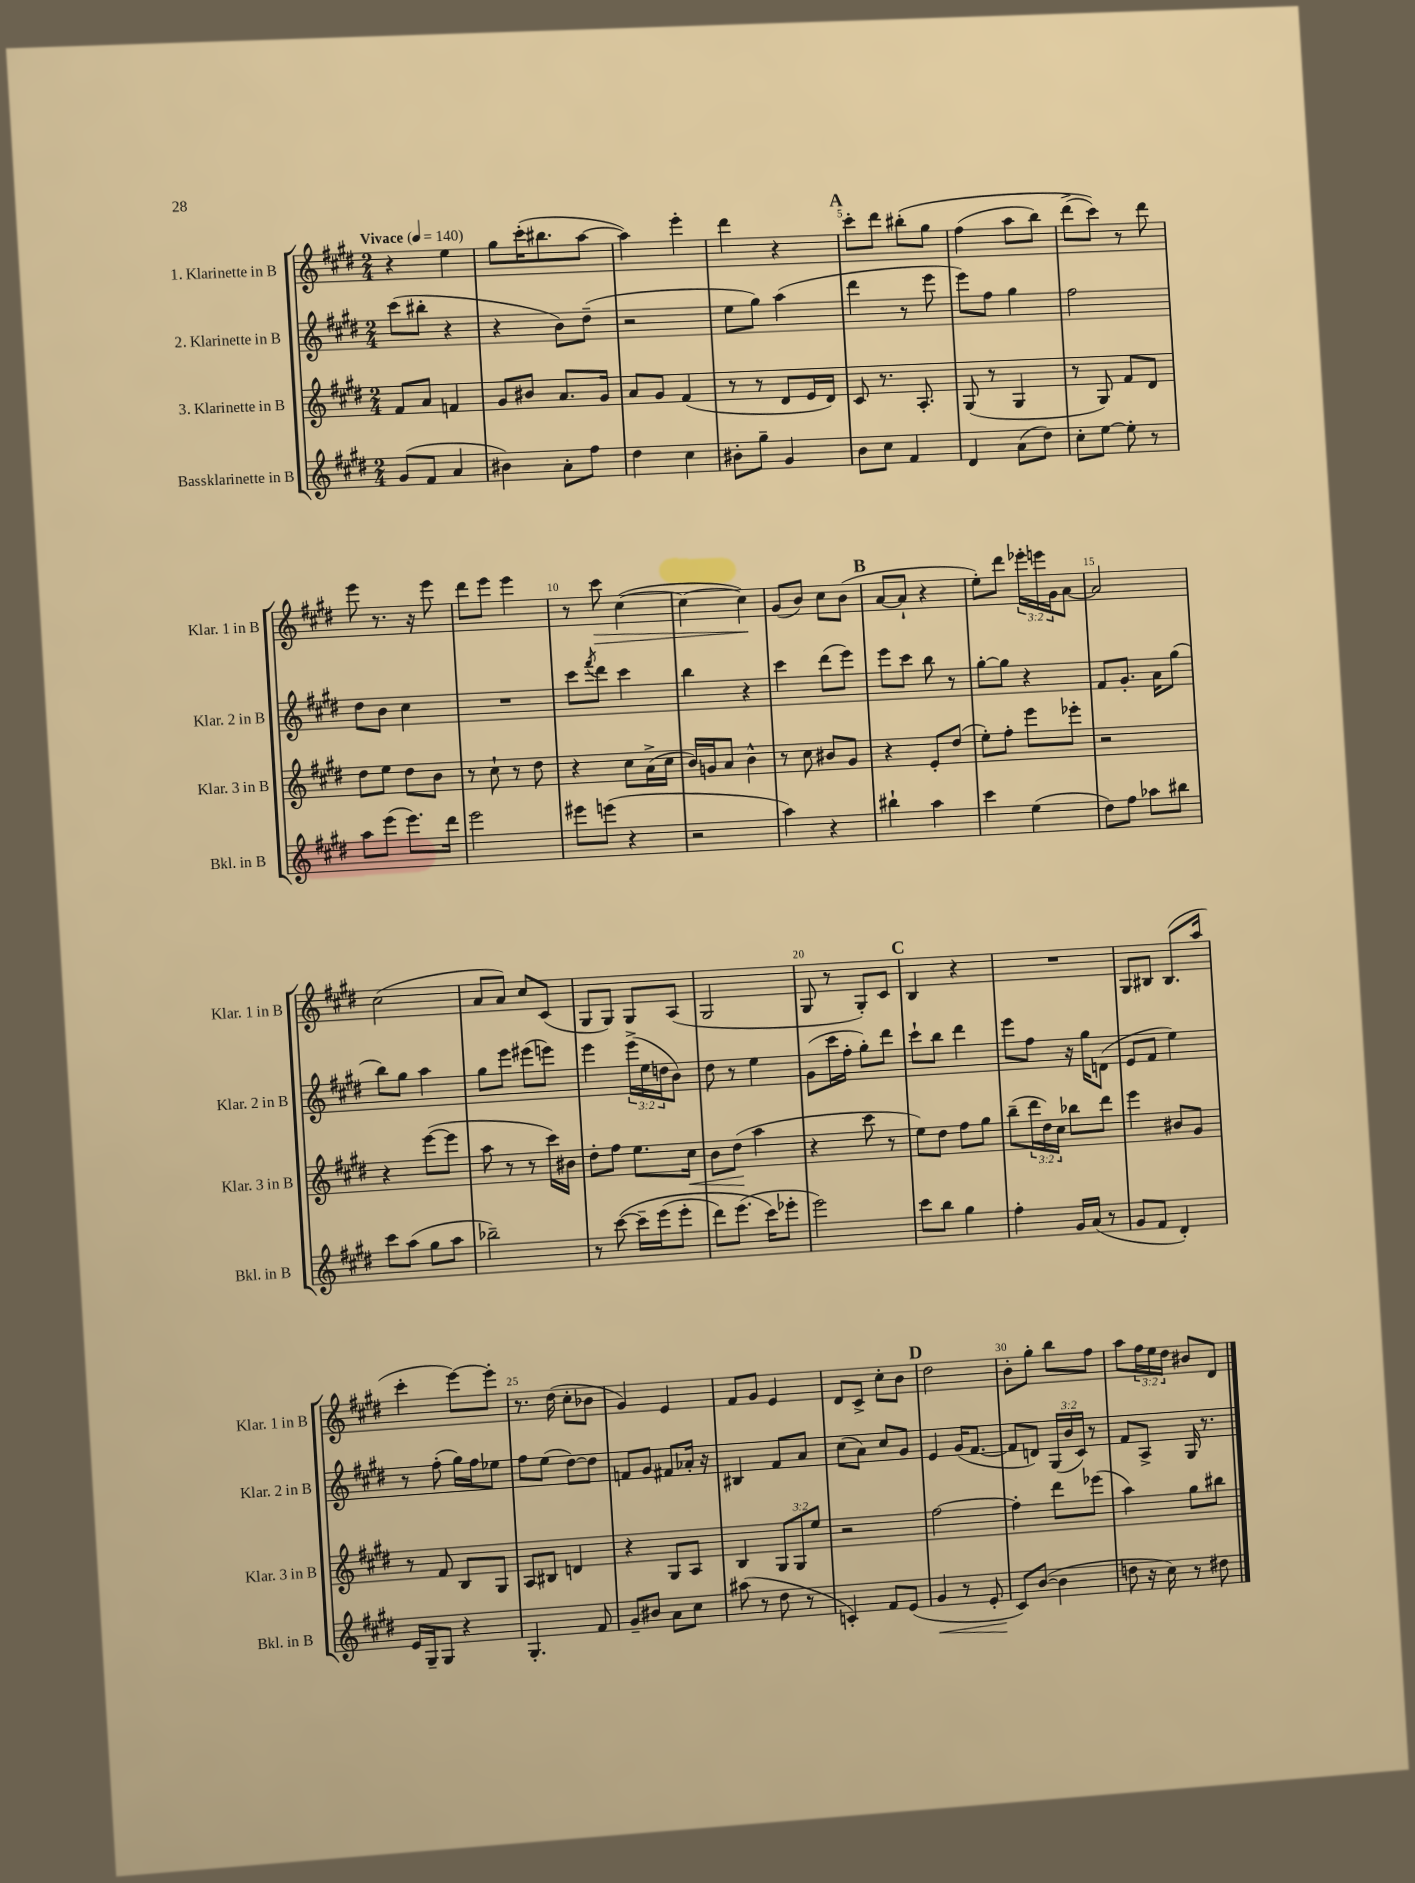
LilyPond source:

<<
\new StaffGroup <<
\new Staff = "s0" \with { instrumentName = "1. Klarinette in B" shortInstrumentName = "Klar. 1 in B" } {
    \clef treble \key e \major \numericTimeSignature \time 2/4 \override Staff.TupletNumber.text = #tuplet-number::calc-fraction-text \tempo "Vivace" 4 = 140
    r4 e''4 |
    gis''8 cis'''16-.( bis''8. a''8~ |
    a''4) e'''4-. |
    dis'''4 r4 |
    \mark \markup { \bold "A" } cis'''8-. dis'''8 bis''8-.\( gis''8 |
    fis''4( a''8 b''8) |
    dis'''8->( cis'''8)\) r8 dis'''8 |
    e'''8 r8. r16 e'''8 |
    dis'''8 e'''8 e'''4 |
    r8 cis'''8\> cis''4~( |
    cis''4~ cis''4\!) |
    gis'8( b'8) cis''8 b'8( |
    \mark \markup { \bold "B" } a'8~ a'8-! r4 |
    e''8-.) dis'''8 \tuplet 3/2 { ees'''16-. e'''16 gis'16 } a'8~ |
    a'2 |
    cis''2( |
    a'8 a'8) cis''8 cis'8( |
    gis8 gis8) gis8 a8( |
    gis2 |
    gis8 r8 gis8-.) cis'8 |
    \mark \markup { \bold "C" } b4 r4 |
    R2 |
    gis8 bis8 bis8.( a''16 |
    cis'''4-. e'''8~) e'''8-. |
    r8. dis''16( cis''8-. bes'8 |
    gis'4) e'4 |
    fis'8 gis'8 e'4 |
    dis'8 cis'8-> cis''8-. b'8 |
    \mark \markup { \bold "D" } dis''2 |
    b'8-. gis''8-. b''8 fis''8 |
    a''8 \tuplet 3/2 { fis''16 e''16 dis''16 } bis'8 dis'8 \bar "|." |
}
\new Staff = "s1" \with { instrumentName = "2. Klarinette in B" shortInstrumentName = "Klar. 2 in B" } {
    \clef treble \key e \major \numericTimeSignature \time 2/4 \override Staff.TupletNumber.text = #tuplet-number::calc-fraction-text
    cis'''8( bis''8-. r4 |
    r4 b'8) dis''8--( |
    r2 |
    e''8 gis''8) a''4( |
    \mark \markup { \bold "A" } dis'''4 r8 e'''8 |
    e'''8) fis''8 gis''4 |
    fis''2 |
    dis''8 b'8 cis''4 |
    R2 |
    cis'''8 \acciaccatura { fis'''8 } dis'''8 cis'''4 |
    b''4 r4 |
    cis'''4 dis'''8( e'''8) |
    \mark \markup { \bold "B" } e'''8 cis'''8 b''8 r8 |
    gis''8~-. gis''8 r4 |
    fis'8 gis'8.-. a'16 gis''8( |
    b''8) gis''8 a''4 |
    gis''8 e'''8 eis'''8( e'''8) |
    e'''4 \tuplet 3/2 { e'''16->( e''16 d''16 } b'8) |
    dis''8 r8 e''4 |
    gis'8( cis'''16 fis''16-. gis''8-.) dis'''8 |
    \mark \markup { \bold "C" } cis'''8-! b''8 dis'''4 |
    e'''8 fis''8 r16 gis''16 d'8( |
    e'8 fis'8 e''4) |
    r8 fis''8-.( gis''16) fis''16 ees''8 |
    fis''8 e''8( dis''8~) dis''8 |
    f'8 gis'8 fis'8 aes'16-. r16 |
    bis4 fis'8 a'8 |
    cis''8( a'8) cis''8 gis'8 |
    \mark \markup { \bold "D" } e'4 gis'16( fis'8.~ |
    fis'8 d'8) \tuplet 3/2 { gis16( b'16 cis'16) } r8 |
    fis'8 a8-> gis16 r8. \bar "|." |
}
\new Staff = "s2" \with { instrumentName = "3. Klarinette in B" shortInstrumentName = "Klar. 3 in B" } {
    \clef treble \key e \major \numericTimeSignature \time 2/4 \override Staff.TupletNumber.text = #tuplet-number::calc-fraction-text
    fis'8 a'8 f'4 |
    gis'8 bis'8 a'8. gis'16 |
    a'8 gis'8 fis'4( |
    r8 r8 dis'8 e'16 dis'16) |
    \mark \markup { \bold "A" } cis'8 r8. a8.-. |
    gis8( r8 gis4 |
    r8 gis8) fis'8 dis'8 |
    dis''8 e''8 dis''8 b'8 |
    r8 cis''8-! r8 dis''8 |
    r4 cis''8 a'16->( cis''16 |
    b'16) g'16 a'8 b'4-^ |
    r8 cis''8 bis'8 gis'8 |
    \mark \markup { \bold "B" } r4 e'8-. dis''8( |
    e''8-.) fis''8-. e'''8 ees'''8-. |
    r2 |
    r4 e'''8~( e'''8 |
    a''8 r8 r8 cis'''16) bis'16 |
    dis''8-. fis''8 e''8. cis''16\< |
    b'8 dis''8\!( a''4 |
    r4 cis'''8 r8 |
    \mark \markup { \bold "C" } e''8) dis''8 fis''8 gis''8 |
    b''8--( \tuplet 3/2 { dis'''16 dis''16) cis''16 } bes''8 dis'''8 |
    e'''4 bis'8 gis'8 |
    r8 fis'8 b8 gis8 |
    a8 bis8 d'4 |
    r4 gis8 a8 |
    b4 \tuplet 3/2 { gis8 gis8 e''8 } |
    r2 |
    \mark \markup { \bold "D" } fis''2~ |
    fis''4-. dis'''8 ees'''8( |
    a''4) gis''8 bis''8 \bar "|." |
}
\new Staff = "s3" \with { instrumentName = "Bassklarinette in B" shortInstrumentName = "Bkl. in B" } {
    \clef treble \key e \major \numericTimeSignature \time 2/4
    gis'8( fis'8 a'4 |
    bis'4) a'8-. fis''8 |
    dis''4 cis''4 |
    bis'8-. gis''8-- gis'4 |
    \mark \markup { \bold "A" } b'8 cis''8 fis'4 |
    dis'4 a'8( dis''8) |
    cis''8-. e''8~ e''8-. r8 |
    a''8 e'''8( e'''8.) dis'''16 |
    e'''2 |
    eis'''8 e'''8( r4 |
    r2 |
    a''4) r4 |
    \mark \markup { \bold "B" } bis''4-! a''4 |
    cis'''4 e''4( |
    dis''8) fis''8 aes''8 bis''8 |
    cis'''8 a''8( gis''8 a''8 |
    bes''2--) |
    r8 cis'''8~\( cis'''16-- e'''16( e'''8-. |
    dis'''8) e'''8.( cis'''16\) ees'''8-. |
    e'''2) |
    \mark \markup { \bold "C" } cis'''8 b''8 gis''4 |
    fis''4-. gis'16 a'16( r8 |
    gis'8 fis'8 dis'4-.) |
    e'16 gis16-- gis8 r4 |
    gis4.-. fis'8 |
    gis'8-- bis'8 a'8 cis''8 |
    ais''8( r8 dis''8 r8 |
    c'4-.) fis'8 e'8( |
    \mark \markup { \bold "D" } gis'4\< r8 e'8-. |
    cis'8\!) b'8~( b'4 |
    d''8 r16 cis''16) r8 dis''8 \bar "|." |
}
>>
>>
\layout { \context { \Score \override BarNumber.break-visibility = ##(#f #t #t) barNumberVisibility = #(every-nth-bar-number-visible 5) } }
